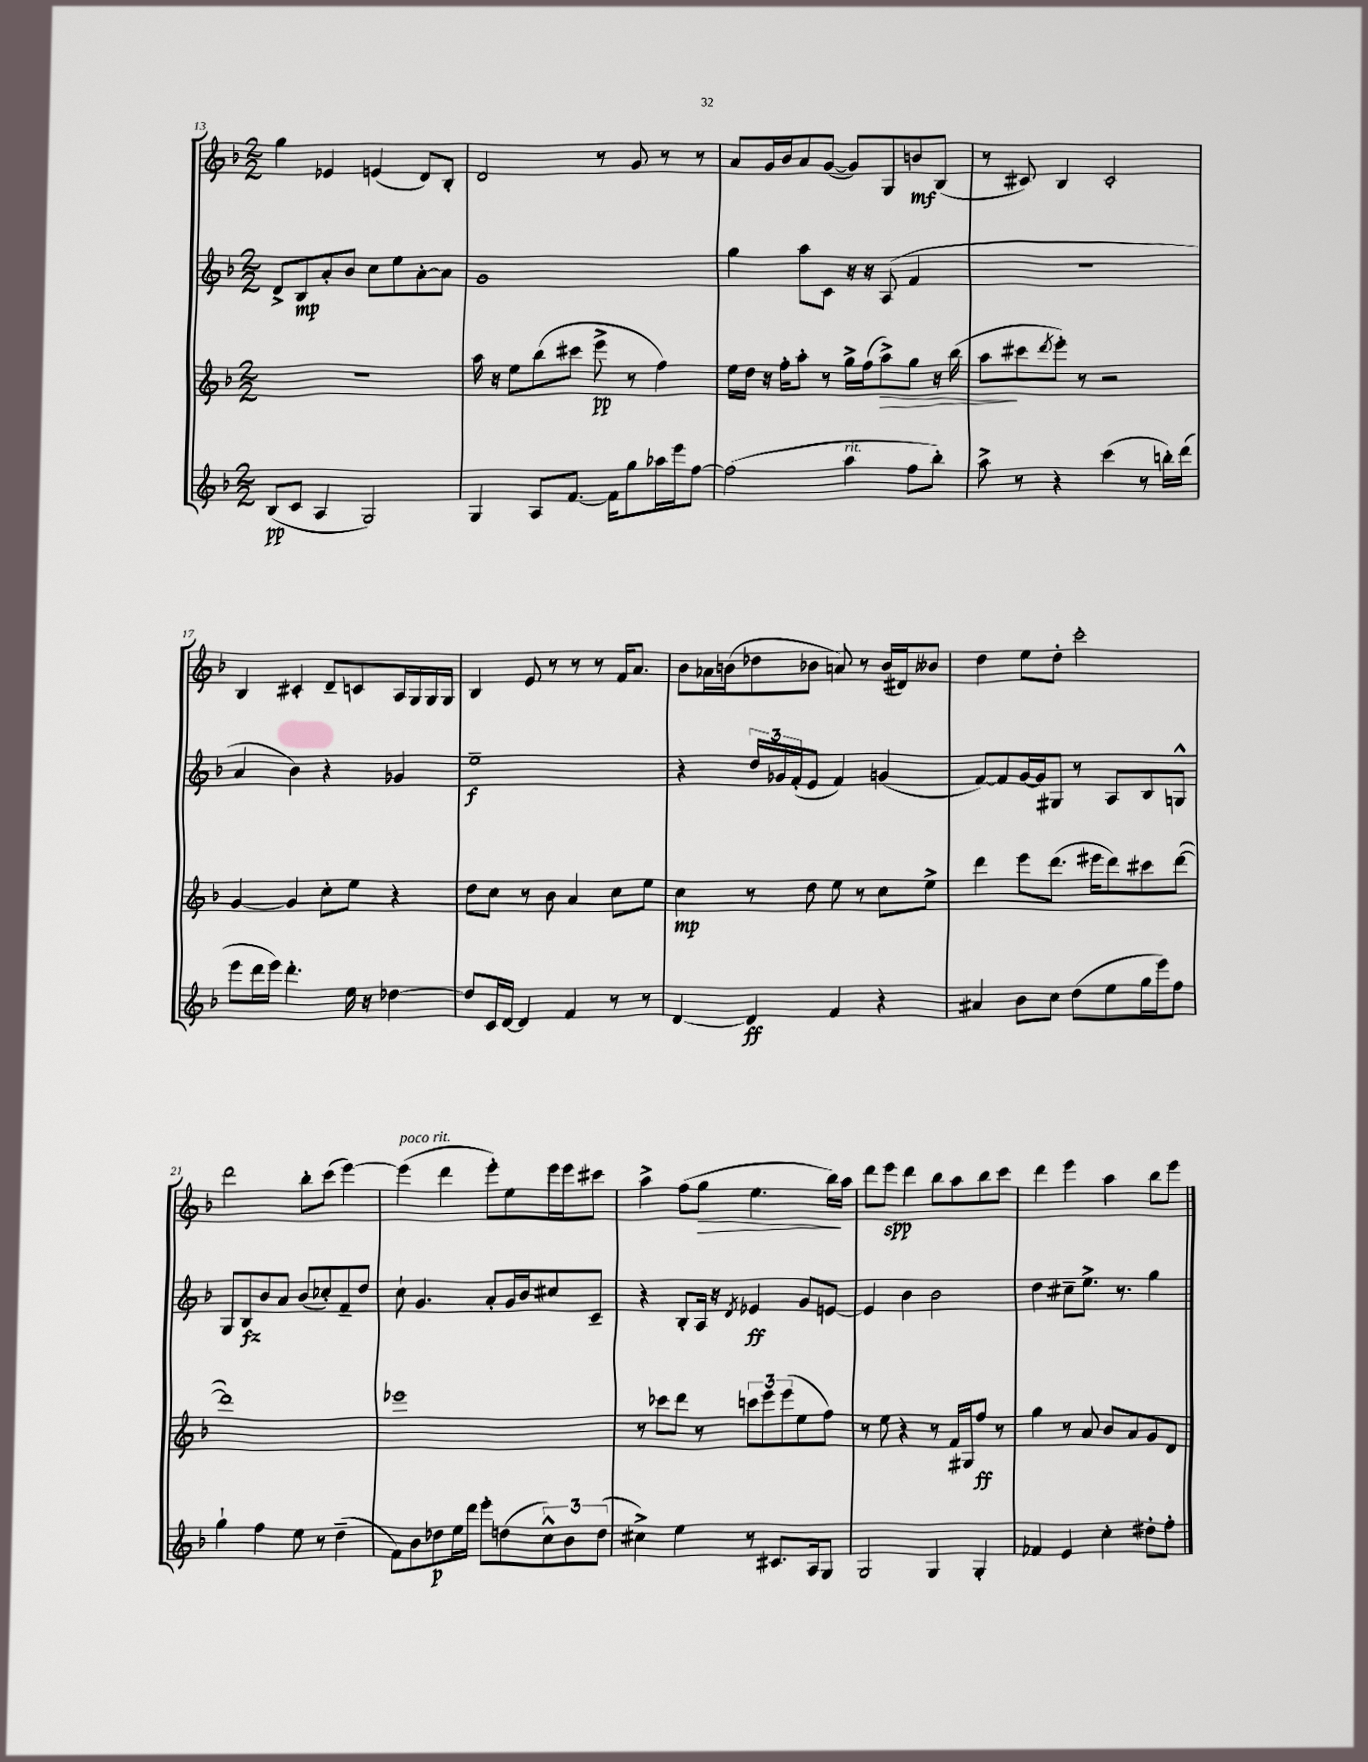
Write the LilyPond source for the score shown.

<<
\new StaffGroup <<
\new Staff = "s0" {
    \clef treble \key f \major \numericTimeSignature \time 2/2
    g''4 ees'4 e'4( d'8) bes8-. |
    d'2 r8 g'8 r8 r8 |
    a'8 g'16 bes'16 a'8 g'8~( g'8) g8 b'8\mf bes8( |
    r8 cis'8) bes4 cis'2-. |
    bes4 cis'4-. d'8-- c'8 a16 g16 g16 g16 |
    bes4 e'8 r8 r8 r8 f'16 a'8. |
    bes'8 aes'16 b'16( des''8 bes'8 a'8) r8 bes'16( dis'16) beses'8 |
    d''4 e''8 d''8-. c'''2-. |
    d'''2 bes''8-. c'''8( e'''4~) |
    e'''4^\markup { \italic "poco rit." }( d'''4 e'''8-.) e''8 e'''16 e'''16 cis'''8 |
    a''4-> f''8( g''8\> e''4. bes''16\!) a''16 |
    d'''8 e'''8\spp d'''4 bes''8 a''8 bes''8 c'''8 |
    d'''4 e'''4 a''4 bes''8 e'''8 \bar "|." |
}
\new Staff = "s1" {
    \clef treble \key f \major \numericTimeSignature \time 2/2
    d'8-> bes8\mp a'8-. bes'8 c''8 e''8 a'8~-. a'8 |
    g'1 |
    g''4 a''8 c'8 r16 r16 a8( f'4 |
    R1 |
    a'4 bes'4) r4 ges'4 |
    e''1--\f |
    r4 \tuplet 3/2 { d''16 ges'16 f'16-.( } e'8 f'4) g'4( |
    f'8~) f'8 g'16~ g'16 gis8 r8 a8 bes8 g8-^ |
    g8 bes8\fz bes'8 a'8 bes'8( ces''8-.) f'8-- d''8 |
    c''8-! g'4. a'8-. g'16 bes'16 cis''8 c'8-- |
    r4 bes8-. a16 r16 \acciaccatura { d'8 } ees'4\ff g'8 e'8~ |
    e'4 bes'4 bes'2 |
    d''4 cis''8-- e''8.-> r8. g''4 \bar "|." |
}
\new Staff = "s2" {
    \clef treble \key f \major \numericTimeSignature \time 2/2
    R1 |
    a''16 r16 e''8 bes''8( cis'''8 e'''8->\pp r8 f''4) |
    e''16 d''16 r16 f''16-. a''8-. r8 g''16-> f''16( a''8->\>) g''8 r16 bes''16( |
    a''8\! cis'''8 \acciaccatura { d'''8 } e'''8-.) r8 r2 |
    g'4~ g'4 c''8-. e''8 r4 |
    d''8 c''8 r8 bes'8 a'4 c''8 e''8 |
    c''4\mp r8 d''8 e''8 r8 c''8 e''8-> |
    d'''4 e'''8 d'''8.( eis'''16 d'''8) cis'''8 d'''8~( |
    d'''1) |
    ees'''1 |
    r8 ces'''8 d'''8 r8 \tuplet 3/2 { c'''8 e'''8 e'''8( } e''8 f''8) |
    r8 e''8 r4 r8 f'16 gis16 f''8\ff r8 |
    g''4 r8 a'8 bes'8 a'8 g'8 d'8 \bar "|." |
}
\new Staff = "s3" {
    \clef treble \key f \major \numericTimeSignature \time 2/2
    bes8\pp( c'8 a4 g2) |
    g4 a8 f'8.~ f'16 g''8 aes''16 e'''16 f''8~ |
    f''2( a''4^\markup { \italic "rit." } f''8 bes''8-.) |
    a''8-> r8 r4 c'''4( r8 b''16-.) d'''16( |
    e'''8 d'''16 e'''16) d'''4.-. e''16 r16 des''4~ |
    des''8 c'16 d'16~ d'4 f'4 r8 r8 |
    d'4~ d'4\ff f'4 r4 |
    ais'4 bes'8 c''8 d''8( e''8 g''16 e'''16) f''8 |
    g''4-! f''4 e''8 r8 d''4--( |
    f'8) bes'8 des''8\p e''16 d'''16 e'''8-. d''8( \tuplet 3/2 { c''8-^) bes'8 d''8( } |
    cis''4->) e''4 r8 cis'8. a16 g8 |
    g2 g4 g4-. |
    fes'4 e'4 c''4-. dis''8-. f''8-. \bar "|." |
}
>>
>>
\layout { \context { \Score currentBarNumber = #13 } }
